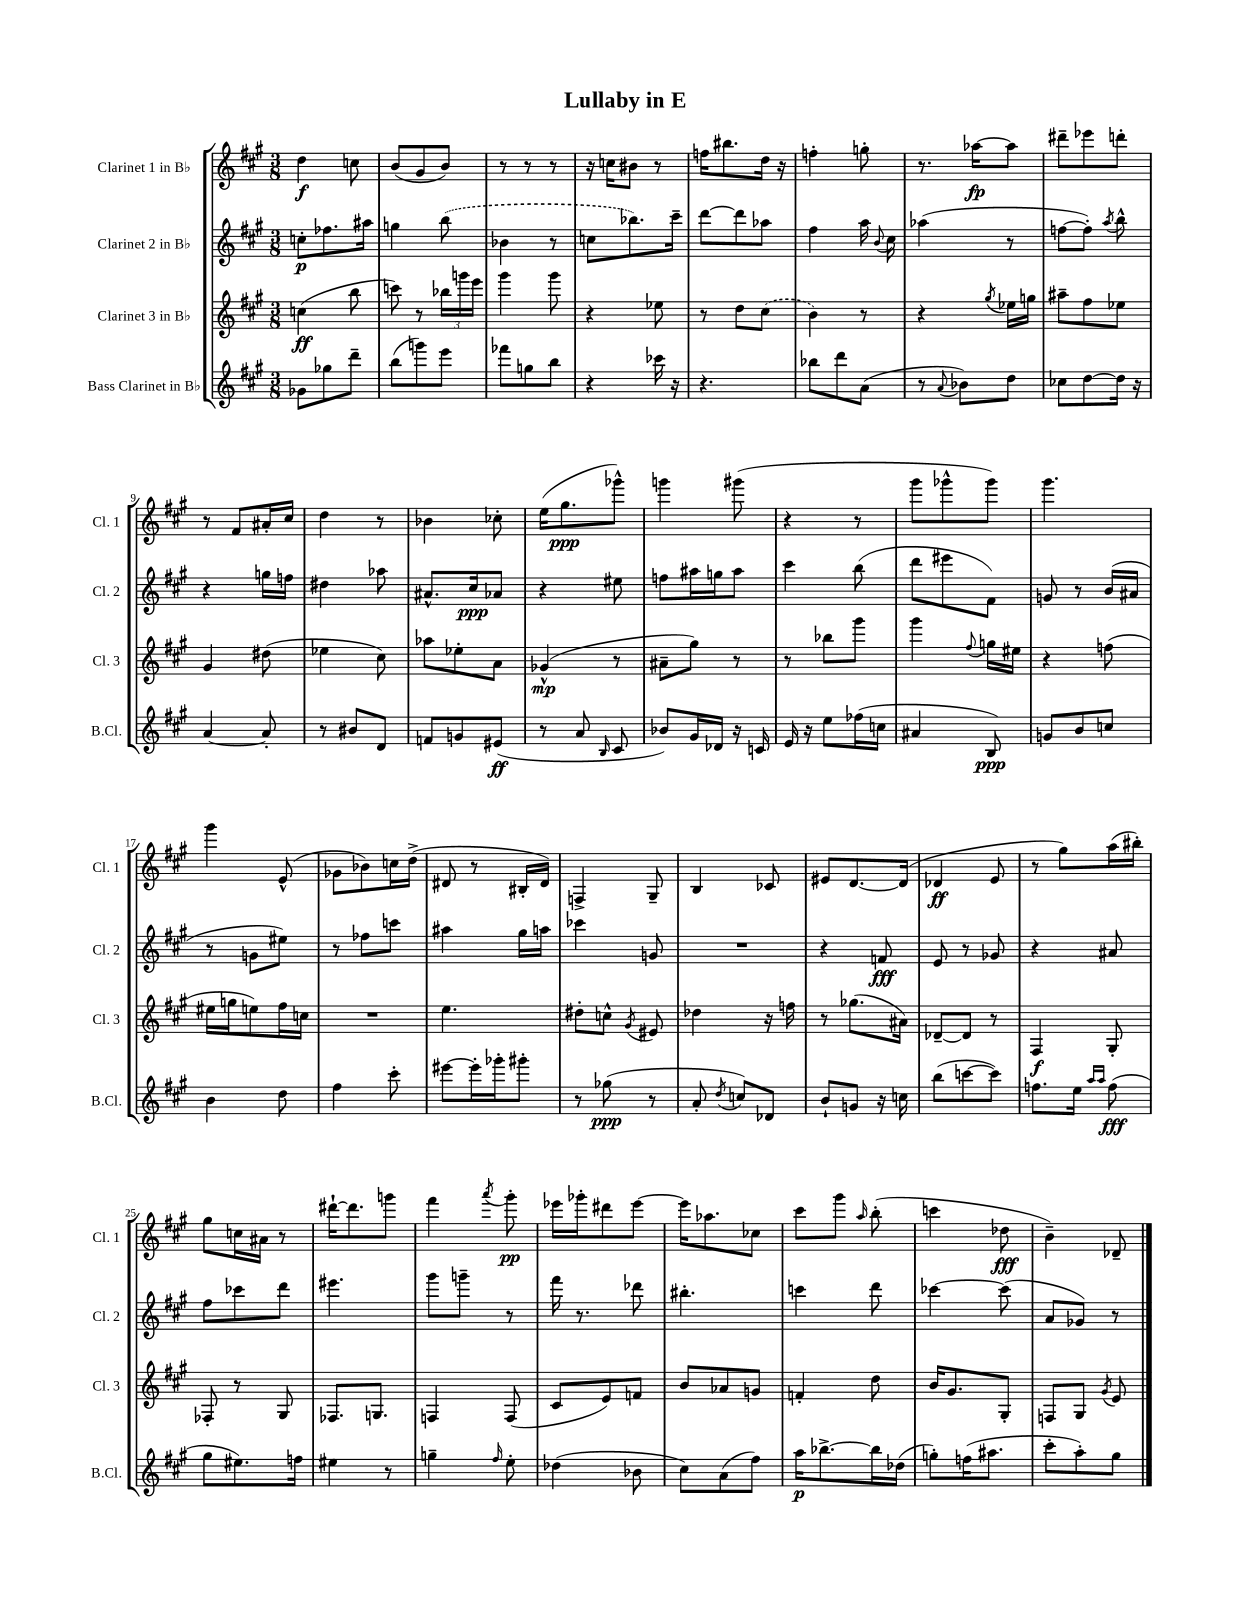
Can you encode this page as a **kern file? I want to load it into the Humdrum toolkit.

**kern	**kern	**kern	**kern
*staff4	*staff3	*staff2	*staff1
*clefG2	*clefG2	*clefG2	*clefG2
*k[f#c#g#]	*k[f#c#g#]	*k[f#c#g#]	*k[f#c#g#]
*M3/8	*M3/8	*M3/8	*M3/8
8g-	(4cc	8cc'	4dd
8gg-	.	8.ff-	.
8ddd~	8bb	.	8cc
.	.	16aa#	.
=	=	=	=
(8bb	8ccc)	4gg	(8b
8ggg)	8r	.	8g#
8eee	24bb-	(8bb	8b)
.	24ggg	.	.
.	24eee	.	.
=	=	=	=
8fff-	4ggg#	4b-	8r
8gg	.	.	8r
8bb	8ggg#	8r	8r
=	=	=	=
4r	4r	8cc	16r
.	.	.	16cc
.	.	8.bb-)	8b#
16ccc-	8ee-	.	8r
16r	.	16ccc#~	.
=	=	=	=
4.r	8r	[8ddd	16ff
.	.	.	8.bb#
.	8dd	8ddd]	.
.	(8cc#	8aa-	16dd
.	.	.	16r
=	=	=	=
8bb-	4b)	4ff#	4ff'
8ddd	.	.	.
(8a	8r	16aa	8gg'
.	.	8qqb	.
.	.	16cc#	.
=	=	=	=
8r	4r	(4aa-	8.r
8qqa	.	.	.
8b-)	.	.	.
.	.	.	[16aa-
.	8qgg#	.	.
8dd	16ee-	8r	8aa-]
.	16gg	.	.
=	=	=	=
8cc-	8aa#~	[8ff	8ddd#~
[8dd	8ff#	8ff'])	8eee-
.	.	8qaa	.
16dd]	8ee-	8bb^^	8ddd'
16r	.	.	.
=	=	=	=
[4a	4g#	4r	8r
.	.	.	8f#
8a']	(8dd#	16gg	16a#'
.	.	16ff	16cc#
=	=	=	=
8r	4ee-	4dd#	4dd
8b#	.	.	.
8d	8cc#)	8aa-	8r
=	=	=	=
8f	8aa-	8.a#^^	4b-
8g	8ee-'	.	.
.	.	16cc#	.
(8e#	8a	8a-	8cc-'
=	=	=	=
8r	(4g-^^	4r	(16ee
.	.	.	8.gg#
8a	.	.	.
16qqB	.	.	.
8c#	8r	8ee#	8ggg-^^)
=	=	=	=
8b-)	8a#~	8ff	4ggg
16g#	8gg#)	16aa#	.
16d-	.	16gg	.
16r	8r	8aa#	(8ggg#
16c	.	.	.
=	=	=	=
16e	8r	4ccc#	4r
16r	.	.	.
8ee	8bb-	.	.
(16ff-	8ggg#	(8bb	8r
16cc	.	.	.
=	=	=	=
4a#	4ggg#	8ddd	8ggg#
.	.	8eee#	8ggg-^^
.	8qqff#	.	.
8B)	16gg	8f#)	8ggg-)
.	16ee#	.	.
=	=	=	=
8g	4r	8g	4.ggg#
8b	.	8r	.
8cc	(8ff	(16b	.
.	.	16a#	.
=	=	=	=
4b	16ee#	8r	4ggg#
.	16gg	.	.
.	8ee)	8g	.
8dd	16ff#	8ee#)	(8e^^
.	16cc	.	.
=	=	=	=
4ff#	4.r	8r	8g-
.	.	8ff-	8b-)
8ccc#'	.	8ccc	16cc
.	.	.	(16dd^
=	=	=	=
[8eee#	4.ee	4aa#	8d#
16eee#']	.	.	8r
16ggg-'	.	.	.
8ggg#'	.	16gg#	16B#'
.	.	16aa	16d#)
=	=	=	=
8r	8dd#'	4ccc-	4F^
(8gg-	8cc^^	.	.
.	8qg#	.	.
8r	8e#	8g	8G#~
=	=	=	=
8a'	4dd-	4.r	4B
8qdd	.	.	.
8cc)	.	.	.
8d-	16r	.	8c-
.	16ff	.	.
=	=	=	=
8b`	8r	4r	8e#
8g	(8.gg-	.	[8.d
16r	.	8f	.
16cc	16a#)	.	(16d]
=	=	=	=
(8bb	[8d-~	8e	4d-
[8ccc	8d-]	8r	.
8ccc])	8r	8g-	8e
=	=	=	=
8.ff	4F#	4r	8r
.	.	.	8gg#)
16ee	.	.	.
16qqaa	.	.	.
16qqaa	.	.	.
(8ff	8G#'	8a#	(16aa
.	.	.	16bb#')
=	=	=	=
8gg#	8F-'	8ff#	8gg#
8.ee#)	8r	8ccc-	16cc
.	.	.	16a#
.	8G#	8ddd	8r
16ff	.	.	.
=	=	=	=
4ee#	8.F-	4.eee#	[16ddd#`
.	.	.	8.ddd#]
.	8.G	.	.
8r	.	.	8ggg
=	=	=	=
4gg~	4F	8ggg#	4fff#
.	.	8ggg~	.
16qqff#	.	.	8qaaa
8ee'	(8F	8r	8ggg#'
=	=	=	=
(4dd-	8c#	16fff#	16eee-
.	.	8.r	16ggg-'
.	8e)	.	8ddd#
8b-	8f	8ddd-	[8eee-
=	=	=	=
8cc#)	8b	4.bb#'	16eee-]
.	.	.	8.aa-
(8a	8a-	.	.
8ff#)	8g	.	8cc-
=	=	=	=
16aa	4f'	4ccc	8ccc#
[8.bb-^	.	.	.
.	.	.	8ggg#
.	.	.	16qqaa
16bb-]	8dd	8ddd	(8bb'
(16dd-	.	.	.
=	=	=	=
8gg')	16b	[4ccc-	4ccc
.	8.g#	.	.
(16ff	.	.	.
8.aa#	.	.	.
.	8G#'	(8ccc-]	8dd-
=	=	=	=
8ccc#'	8F	8a	4b~)
8aa')	8G#	8g-)	.
.	8qg#	.	.
8gg#	8e	8r	8d-~
==	==	==	==
*-	*-	*-	*-
